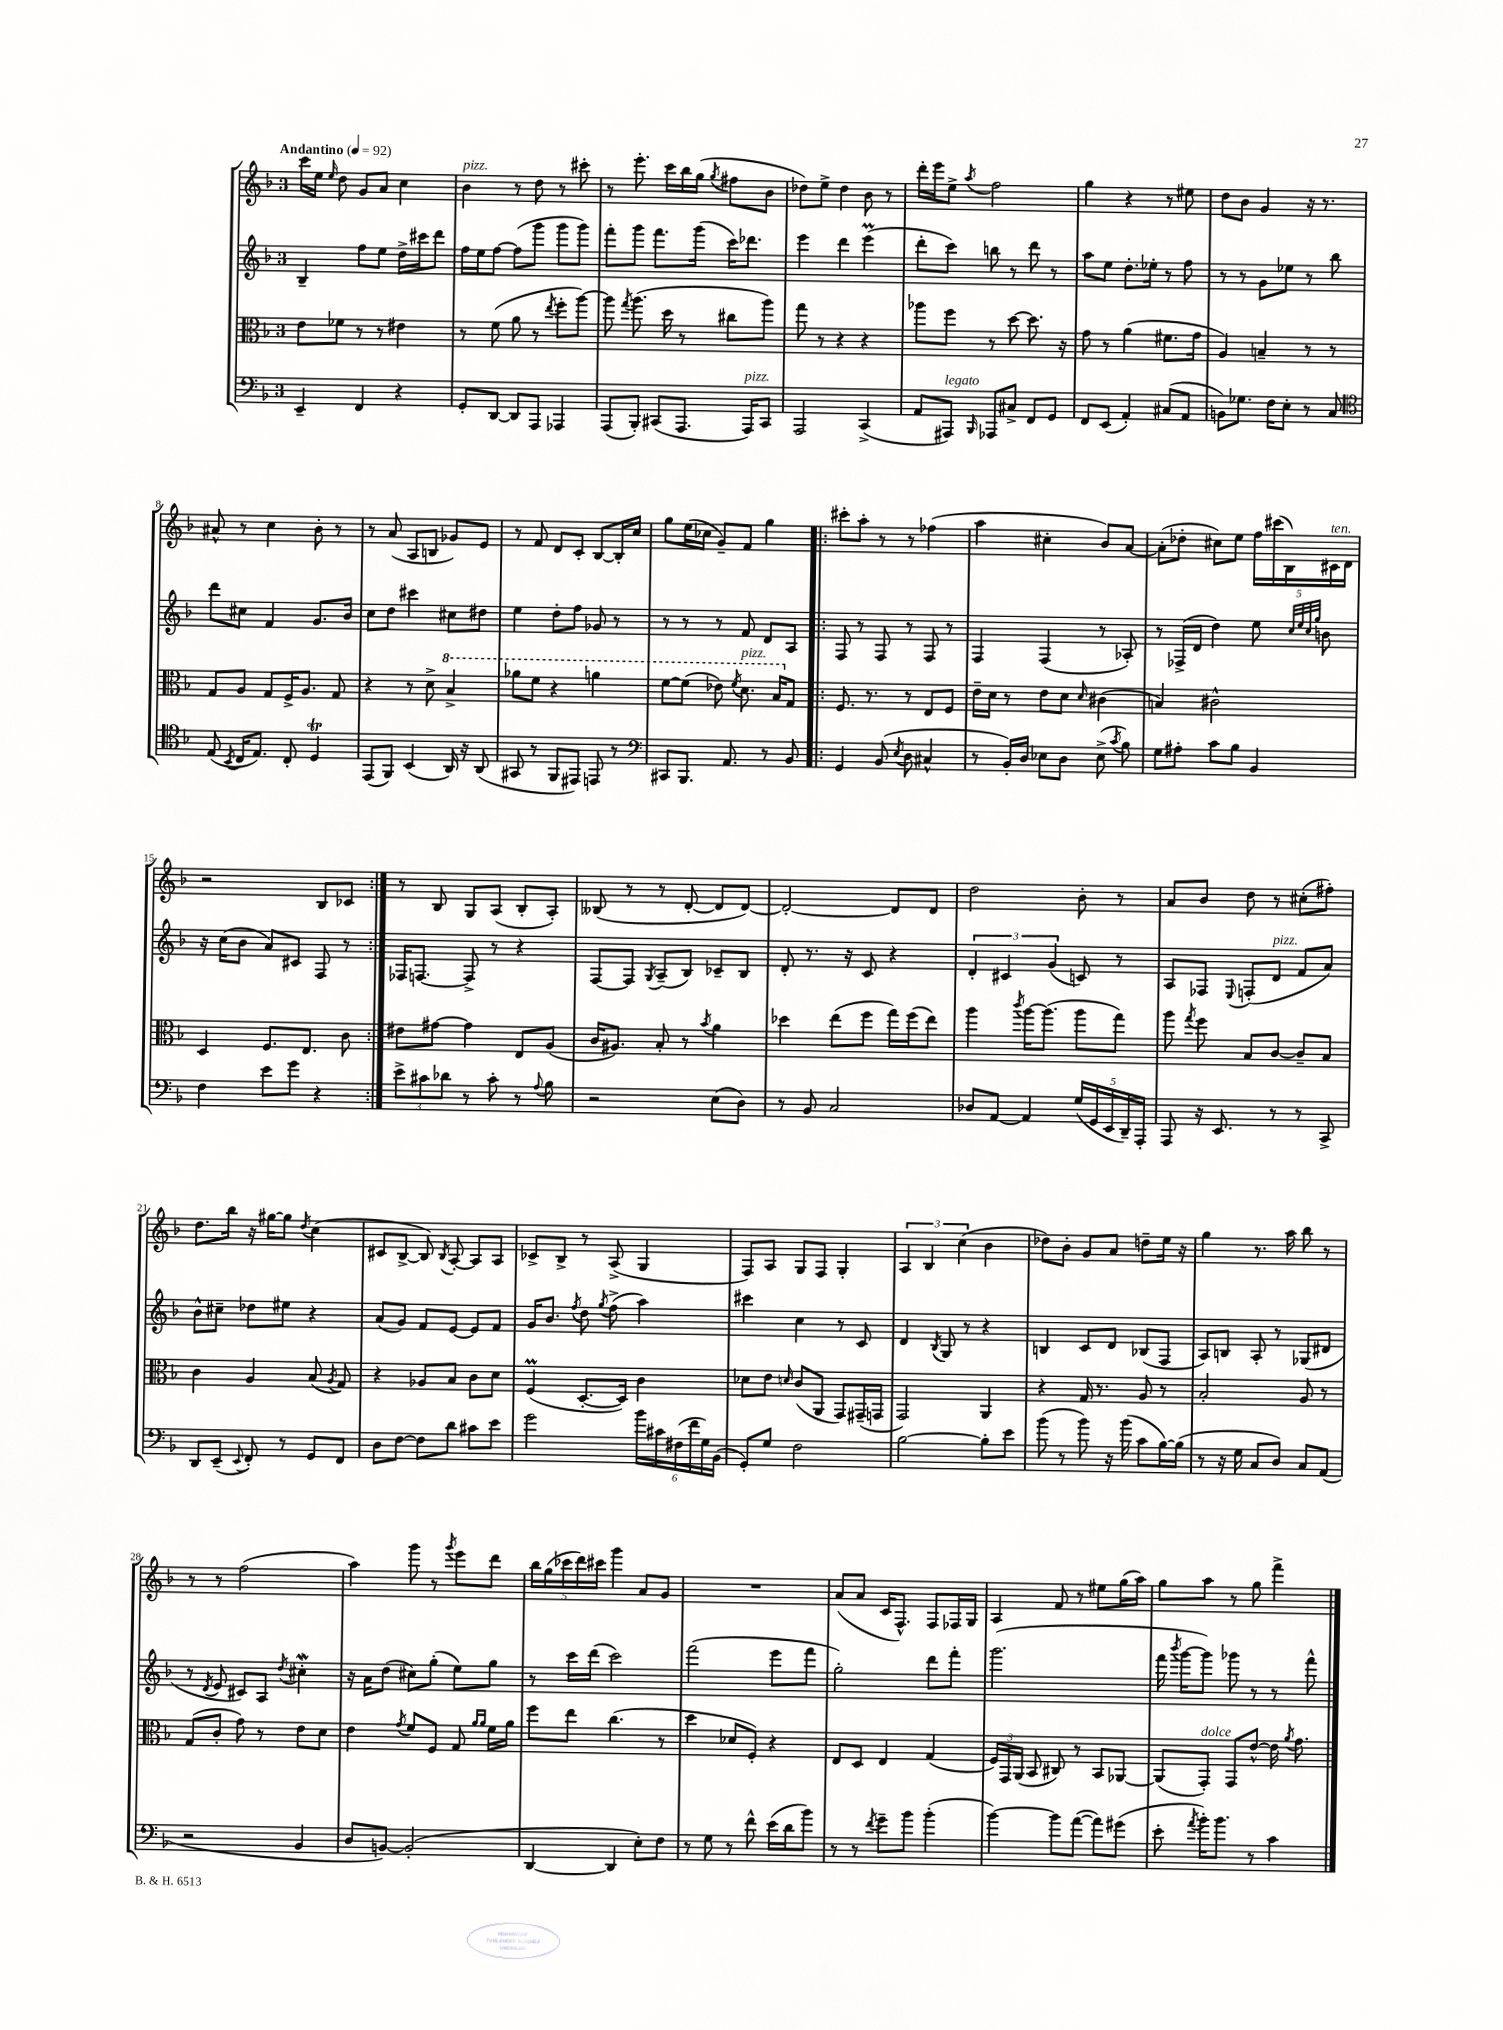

**kern	**kern	**kern	**kern
*staff4	*staff3	*staff2	*staff1
*clefF4	*clefC3	*clefG2	*clefG2
*k[b-]	*k[b-]	*k[b-]	*k[b-]
*M3/4	*M3/4	*M3/4	*M3/4
*MM92	*MM92	*MM92	*MM92
4EE~	8e	4B-~	16ccc
.	.	.	16ee
.	.	.	16qqee
.	8f-	.	8dd
4FF	8r	8ff	8g
.	8r	8ee	8a
4r	4e#	16dd^	4cc
.	.	16ccc#	.
.	.	8ddd	.
=	=	=	=
8GG'	8r	16ff	4b-
.	.	16ee	.
[8DD	(8f	[8ff	.
8DD]	8a	(8ff]	8r
8AAA	8r	8ggg	8dd
.	8qee	.	.
4AAA-	8ff'	8ggg	8r
.	[8aa)	8ggg)	8ccc#'
=	=	=	=
(8AAA	8aa]	8fff'	8r
.	8qgg	.	.
8BBB-')	(8.aa	8ggg	8.eee'
(8CC#	.	8.fff	.
.	16dd	.	16ccc
8.AAA	8r	.	16bb-
.	.	(16ggg	(16gg
.	.	.	8qgg
.	8cc#	16ccc)	8ff#
16AAA)	.	8.ddd-	.
8CC#	8aa)	.	8b-
=	=	=	=
2AAA	8gg	4eee	8dd-)
.	8r	.	8ee^
.	4r	4ddd	4dd-
(4CC^	4r	(4eee	8b-
.	.	.	8r
=	=	=	=
8AA	8aa-	8ddd'	16ddd'
.	.	.	16eee
8AAA#)	8ff	8ccc)	8ee^
16qqBBB-	.	.	8qaa
8AAA-	8r	8bb	2ff
8C#^	[8dd	8r	.
8FF	8.dd]	8ddd	.
8GG	.	8r	.
.	16r	.	.
=	=	=	=
8FF	8g	8aa	4gg
(8EE	8r	8ee	.
4AA')	(4a	8.dd'	4r
.	.	16ee-'	.
(8C#	8.f#	8r	8r
8AA	.	8ff	8ee#
.	16g	.	.
=	=	=	=
8BB)	4A)	8r	8dd
8.G-	.	8r	8b-
.	4B~	8g	4g
16F	.	.	.
8E'	.	8ee-	.
8r	8r	8r	16r
.	.	.	8.r
8C	8r	8bb-	.
=	=	=	=
*clefC4	*	*	*
(8E	8G	8ddd	8a#^^
8qBB-	.	.	.
16C	8A	8cc#	8r
8.E)	.	.	.
.	8G	4f	4cc
8C'	16F^	.	.
.	8.A	.	.
4D	.	8.g	8b-'
.	8G	.	8r
.	.	16b-	.
=	=	=	=
(8EE	4r	8cc	8r
8FF)	.	8dd	(8a
(4BB-	8r	4ccc#	8A
.	8d^	.	8B
16AA)	4b-^	8cc#	8g-)
16r	.	.	.
(8AA	.	8dd#	8e
=	=	=	=
8GG#	8aa-	4ee	8r
8r	8ff	.	8f
8FF	4r	8dd'	8d
8EE#)	.	8ff	8c'
8EE	4aa	8g-	[8B-
8r	.	8r	16B-']
.	.	.	16cc
=	=	=	=
*clefF4	*	*	*
8CC#	[8ff	8r	8gg
8.BBB-	(8ff]	8r	(16ee
.	.	.	16cc-
.	8ee-)	8r	8g~)
8.AA	.	.	.
.	8qff	.	.
.	8.dd	8f	8f
8r	.	8d	4gg
.	16b-	.	.
8BB-	8G	8A	.
=!|:	=!|:	=!|:	=!|:
4GG	8.F	8F	8ccc#'
.	.	8r	8aa'
.	8.r	.	.
(8BB-	.	8F	8r
8qE	.	.	.
8D	8r	8r	8r
4C#^^	8E	8F	(4ff-
.	8F	8r	.
=	=	=	=
8r	16e~	4F	4aa
.	16d	.	.
16BB-')	8r	.	.
16D	.	.	.
8E-	8e	(4F	4cc#'
8D	8d	.	.
.	16qqd	.	.
(8E-^	(4c#	8r	8b-)
8qc	.	.	.
8B-)	.	8A-')	[8a
=	=	=	=
8G	4B)	8r	(8a']
8A#'	.	(16F-^	8dd-'
.	.	16d	.
8c	2c#^^	4dd)	8cc#)
8B-	.	.	8ee
4BB-	.	8ee	20ff
.	.	.	(20ccc#
.	.	.	20B-)
.	.	32qqcc	.
.	.	32qqee	.
.	.	32qqcc	.
.	.	32qqgg	.
.	.	8b	.
.	.	.	20c#
.	.	.	20d
=	=	=	=
4F	4D	16r	2r
.	.	(16cc	.
.	.	8b-	.
8e	8.F	8a)	.
8g	.	8c#	.
.	8.E	.	.
4r	.	8F	8B-
.	8c	8r	8c-
=:|!	=:|!	=:|!	=:|!
12e^	8e#	16F-	8r
.	.	[8.F	.
12c#	.	.	.
.	[8g#	.	8B-
12d-	.	.	.
8r	4g#]	8F^]	8G
8c#'	.	8r	(8A
8r	8E	4r	8B-'
8qqA	.	.	.
8B-	(8A	.	8A')
=	=	=	=
2r	16c	[8F	(8B--
.	8.A#)	.	.
.	.	8F]	8r
.	.	8qG	.
.	8B-'	(8A~	8r
.	8r	8B-)	[8d'
.	8qb-	.	.
(8E	4a	8c-~	8d]
8D)	.	8B-	[8d)
=	=	=	=
8r	4dd-	8d'	2d'_
8BB-	.	8.r	.
2C	(8ee	.	.
.	.	16r	.
.	8ff	8c	.
.	16gg)	4r	8d]
.	(16ff	.	.
.	8ee)	.	8d
=	=	=	=
8D-	4aa	6d'	2dd
[8AA	.	.	.
.	.	6c#	.
.	8qccc	.	.
4AA]	[16aa	.	.
.	(8.aa]	.	.
.	.	(6g	.
(20G	8aa	8c)	8b-'
20GG	.	.	.
20EE	.	.	.
.	8gg)	8r	8r
20DD~)	.	.	.
20AAA'	.	.	.
=	=	=	=
8AAA	8aa	8A	8a
.	8qgg	.	.
16r	8ff	8F-	8b-
8.EE	.	.	.
.	.	8qqE	.
.	8B-	(8F'	8dd
8r	[8c	8d	8r
8r	8c~]	8f	(8cc#'
8CC^	8B-	8a)	8ff#')
=	=	=	=
8DD	4c	8b-^^	8.dd
(8EE~	.	8cc#~	.
.	.	.	16bb-
8qqEE	.	.	.
8FF')	4A	8dd-	16r
.	.	.	[16gg#
8r	.	8ee#	8gg#]
.	.	.	8qdd
8GG	(8B-	4r	(4cc
.	8qA	.	.
8FF	8G)	.	.
=	=	=	=
8D	4r	(8a	8c#
[8F	.	8g)	[8B-^
8F]	8A-	8f	8B-])
.	.	.	8qB-
8d	8B-	[8e	[8A'
8c#	8c	8e]	8A]
8e	8d	8f	8A
=	=	=	=
2g	(4F	16g	8c-^
.	.	8.b-	.
.	.	.	8B-^
.	.	8qff	.
.	[8.D'	8dd	8r
.	.	8qgg	.
.	.	(8ff^	(8A^
.	16D])	.	.
24b-	4c	4aa)	4G
24c#	.	.	.
(24F#	.	.	.
24f	.	.	.
24G)	.	.	.
(24BB-	.	.	.
=	=	=	=
8GG')	8d-	4ccc#	8F)
8G	8e	.	8A
.	16qqd	.	.
2F	(8c	4cc	8G
.	8AA	.	8F
.	8GG)	8r	4G'
.	(16GG#~	8c	.
.	16GG	.	.
=	=	=	=
[2B-	2GG)	4d	6A
.	.	.	6B-
.	.	8qB-	.
.	.	8G	.
.	.	.	(6cc
.	.	8r	.
8B-']	4AA	4r	4b-
8e	.	.	.
=	=	=	=
(8b-	4r	4B	8dd-)
8r	.	.	8b-'
8b-)	16G	8c	8g
.	8.r	.	.
16r	.	8d	8a
(16b-	.	.	.
8c	8A	(8B-	8dd~
[16B-)	8r	8F	16ee
(16B-]	.	.	16r
=	=	=	=
8r	2B-'	8A)	4gg
16r	.	8B	.
16G	.	.	.
8C	.	8A'	8.r
8D)	.	8r	.
.	.	.	16aa
8C	8A	(8G-	8bb-
(8AA	8r	8d#	8r
=	=	=	=
2r	(8G	8r	8r
.	.	8qd	.
.	8c'	8e	8r
.	8g)	8c#)	(2ff
.	8r	8A	.
.	.	8qdd	.
4BB-	8e	4cc#'	.
.	8d	.	.
=	=	=	=
8D	4e	16r	4aa)
.	.	16a	.
[8BB)	.	(8dd	.
.	8qg	.	.
(2BB']	8f	8cc#)	8ggg
.	8F	(8gg'	8r
.	.	.	8qggg
.	8G	8ee)	8eee
.	16qqa	.	.
.	16qqa	.	.
.	16f	8gg	8ddd
.	16a	.	.
=	=	=	=
[4DD	8ff	8r	20bb-
.	.	.	(20gg
.	.	.	20ccc-
.	8ee	16ccc	.
.	.	.	20ddd)
.	.	(16ddd	.
.	.	.	20ccc#
4DD]	(4.cc	2ccc)	4ggg
8E')	.	.	8a
8F	8r	.	8g
=	=	=	=
8r	4dd	(2fff	2.r
8G	.	.	.
8r	8d-	.	.
8f^^	8F')	.	.
(16e	4r	8eee	.
16d	.	.	.
8b-)	.	8fff	.
=	=	=	=
8r	8E	2gg')	(8a
8r	8D	.	8a
8qf	.	.	.
8g~	4E	.	16c
.	.	.	8.F^^)
8b-	.	.	.
(4b-'	(4G	8ddd	8F
.	.	8fff'	16F-
.	.	.	16G
=	=	=	=
[4b-)	24F)	(2.ggg	4A
.	24GG	.	.
.	(24AA	.	.
.	8BB-	.	.
8b-]	8C#)	.	8f
([8a	8r	.	8r
8a])	8BB-	.	8ee#
(8g#	[8AA-	.	(16gg
.	.	.	16aa)
=	=	=	=
8e'	(8AA-]	16fff	8gg
.	.	8qbbb-	.
.	.	[16ggg	.
8qa	.	.	.
16b-')	8GG')	8ggg])	8aa
8.b-	.	.	.
.	8GG	8ggg-	8r
8r	[8e^^	8r	8gg
4c	16e]	8r	4fff^
.	8qa	.	.
.	8.g	.	.
.	.	8fff^^	.
==	==	==	==
*-	*-	*-	*-
